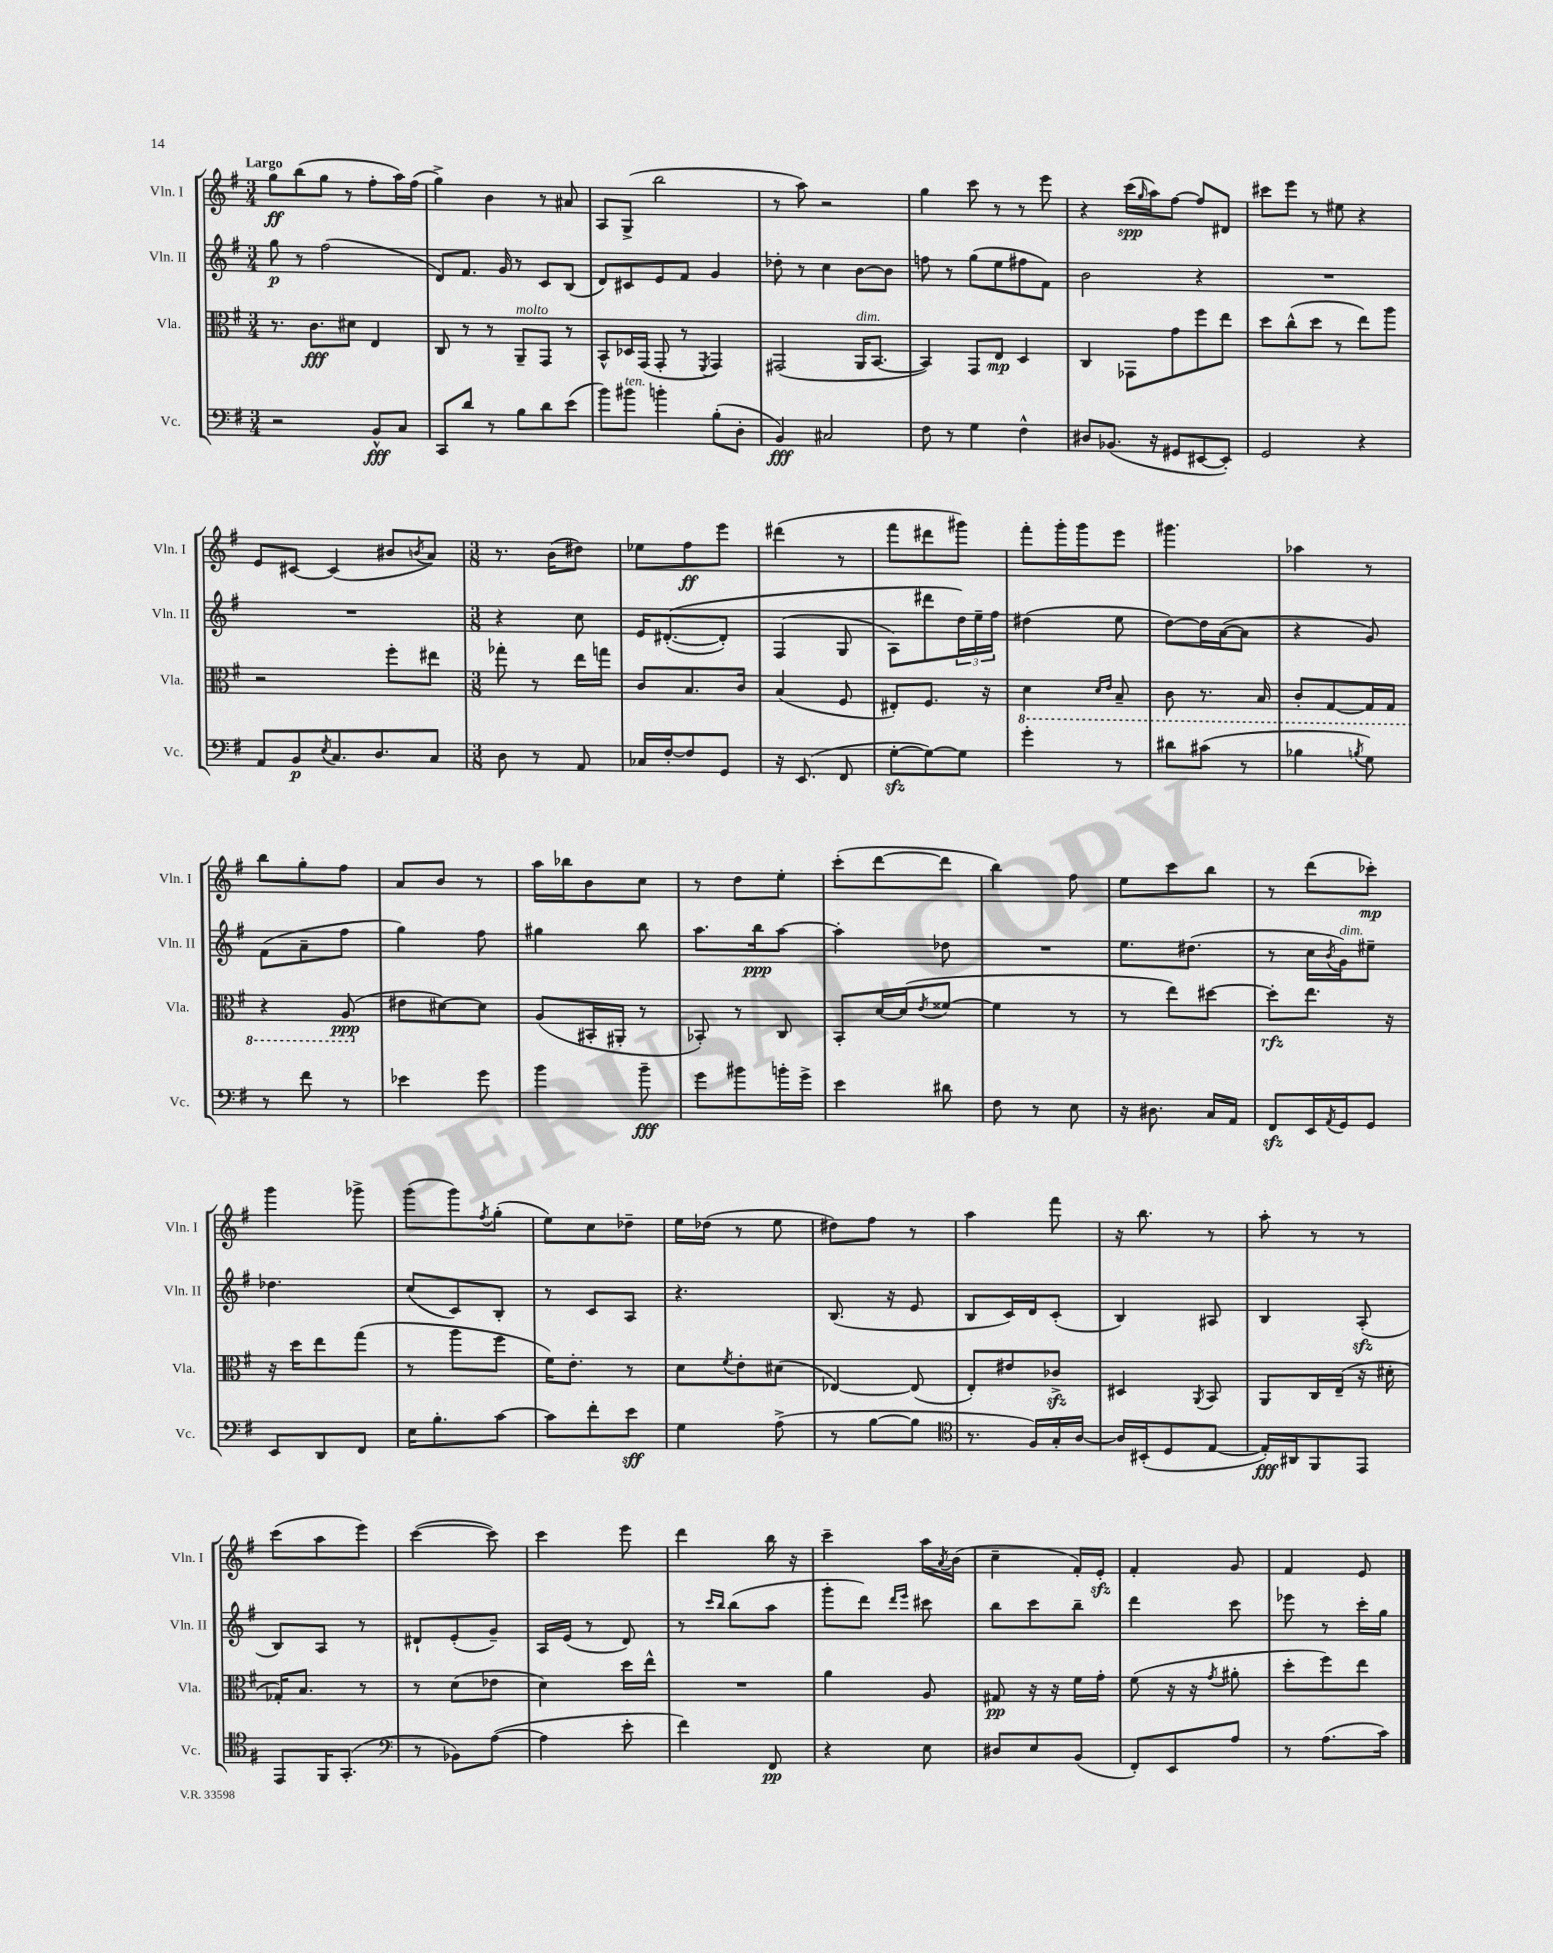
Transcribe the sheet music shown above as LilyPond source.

<<
\new StaffGroup <<
\new Staff = "s0" \with { instrumentName = "Vln. I" shortInstrumentName = "Vln. I" } {
    \clef treble \key g \major \numericTimeSignature \time 3/4 \tempo "Largo"
    g''8\ff b''8( g''8 r8 fis''8-. a''16) fis''16( |
    g''4->) b'4 r8 ais'8 |
    a8 g8->( b''2 |
    r8 a''8) r2 |
    g''4 c'''8 r8 r8 e'''8 |
    r4 c'''16\spp( \grace { g''16 } a''16) fis''8~ fis''8 dis'8 |
    cis'''8 e'''8 r8 eis''8 r4 |
    e'8 cis'8~ cis'4( bis'8 \acciaccatura { b'8 } a'8) |
    \numericTimeSignature \time 3/8 r8. b'16( dis''8) |
    ees''8 fis''8\ff e'''8 |
    dis'''4( r8 |
    fis'''8 dis'''8 gis'''8) |
    fis'''8-. g'''16-. g'''16 e'''8 |
    gis'''4. |
    aes''4 r8 |
    b''8 g''8-. fis''8 |
    a'8 b'8 r8 |
    a''16 bes''16 b'8 c''8 |
    r8 d''8 e''8-. |
    c'''8-.( d'''8~ d'''8 |
    b''4) fis''8 |
    e''8 c'''8 b''8 |
    r8 d'''8( ces'''8-.\mp) |
    g'''4 ges'''8-> |
    g'''8( g'''8) \acciaccatura { fis''8 } g''8-.( |
    e''8) c''8 des''8-- |
    e''16 des''16( r8 e''8 |
    dis''8) fis''8 r8 |
    a''4 fis'''8 |
    r16 b''8. r8 |
    a''8-. r8 r8 |
    c'''8( a''8 e'''8) |
    c'''4~( c'''8) |
    c'''4 e'''8 |
    d'''4 b''16 r16 |
    c'''4-- a''16 \acciaccatura { a'8 } b'16( |
    c''4-- fis'16-.) e'16-.\sfz |
    fis'4-. g'8 |
    fis'4 e'8 \bar "|." |
}
\new Staff = "s1" \with { instrumentName = "Vln. II" shortInstrumentName = "Vln. II" } {
    \clef treble \key g \major \numericTimeSignature \time 3/4
    g''8\p r8 fis''2( |
    d'8) fis'8. g'16 r8 c'8 b8( |
    d'8) cis'8 e'8 fis'8 g'4 |
    des''8-. r8 c''4 b'8~ b'8 |
    f''8 r8 g''8( e''8 fis''8 fis'8) |
    b'2 r4 |
    R2. |
    R2. |
    \numericTimeSignature \time 3/8 r4 c''8 |
    e'16 dis'8.~-.(\( dis'8-.) |
    fis4( g8 |
    a8) dis'''8 \tuplet 3/2 { d''16\) e''16-- fis''16 } |
    dis''4( e''8 |
    d''8~) d''16 a'16~( a'8 |
    r4 g'8) |
    fis'8( a'8-- fis''8 |
    g''4) fis''8 |
    gis''4 b''8 |
    a''8. b''16\ppp a''8~ |
    a''4-. des''8 |
    R4. |
    e''8. dis''8.( |
    r8 c''16 \acciaccatura { b'8 } g'16^\markup { \italic "dim." }) eis''8-- |
    des''4. |
    c''8( c'8) b8-. |
    r8 c'8 a8 |
    r4. |
    b8.( r16 e'8 |
    b8 c'16) d'16 c'8-.( |
    b4) ais8 |
    b4 a8-.\sfz( |
    b8) a8 r8 |
    dis'8-! e'8-.( g'8--) |
    a16 e'16( r8 d'8) |
    r8 \grace { c'''16 b''16 } b''8( a''8 |
    g'''8-. d'''8) \grace { d'''16 e'''16 } cis'''8 |
    b''8 c'''8 b''8-- |
    d'''4 c'''8 |
    ees'''8 r8 c'''16-. g''16 \bar "|." |
}
\new Staff = "s2" \with { instrumentName = "Vla." shortInstrumentName = "Vla." } {
    \clef alto \key g \major \numericTimeSignature \time 3/4
    r8. c'8.\fff dis'8 e4 |
    c8 r8 r8 a,8--^\markup { \italic "molto" } g,8 r8 |
    b,8-^ des16 g,16( g,8-. r8 \acciaccatura { fis,8 } g,4) |
    gis,2( a,16^\markup { \italic "dim." } b,8.~ |
    b,4) g,8 e8\mp d4 |
    c4 ges,8 g'8 fis''8 e''8 |
    d''8 c''8-^( d''8 r8 e''8) a''8 |
    r2 fis''8-. eis''8 |
    \numericTimeSignature \time 3/8 ges''8-. r8 e''16 g''16 |
    c'8 b8. c'16 |
    b4( fis8 |
    eis8-.) fis8. r16 |
    \ottava #-1 d4 \grace { d16 e16 } b,8-- |
    c8 r8. b,16 |
    c8-. g,8~ g,16 g,16 |
    r4 a,8\ppp( \ottava #0 |
    eis'8 dis'8~) dis'8 |
    a8( bis,16-. ais,16-. r8 |
    bes,8-.) r8 c8 |
    b,8-. d'16~ d'16( \acciaccatura { e'8 } fisis'8~ |
    fisis'4 r8 |
    r8 e''8) dis''8~ |
    dis''8-.\rfz e''8. r16 |
    r16 d''16 e''8 g''8( |
    r8 a''8 fis''8 |
    fis'16) e'8.-. r8 |
    d'8 \acciaccatura { fis'8 } e'8-. dis'8( |
    ees4~) ees8( |
    e8-.) eis'8 ces'8->\sfz |
    dis4 \acciaccatura { a,8 } b,8 |
    a,8 c16 e16--( r16 dis'16-. |
    ges16-.) b8. r8 |
    r8 d'8( ees'8 |
    d'4) d''16 e''16-^ |
    R4. |
    a'4 a8 |
    gis8\pp r16 r16 fis'16 g'16-. |
    fis'8( r16 r16 \acciaccatura { g'8 } ais'8-. |
    d''8-. fis''8) e''8 \bar "|." |
}
\new Staff = "s3" \with { instrumentName = "Vc." shortInstrumentName = "Vc." } {
    \clef bass \key g \major \numericTimeSignature \time 3/4
    r2 b,8-^\fff c8 |
    c,8 d'8 r8 b8 d'8 e'8( |
    b'8) bis'8^\markup { \italic "ten." } b'4-. b8-.( d8-. |
    b,4\fff) cis2 |
    fis8 r8 g4 fis4-^ |
    dis8 bes,8.( r16 gis,8 eis,8~ eis,8-.) |
    g,2 r4 |
    a,8 b,8\p \acciaccatura { e8 } c8. d8. c8 |
    \numericTimeSignature \time 3/8 d8 r8 a,8 |
    ces16 fis16~-. fis8 g,8 |
    r16 e,8.( fis,8 |
    g8~-.\sfz g8~) g8 |
    g'4-. r8 |
    dis'8 cis'8( r8 |
    bes4 \acciaccatura { b8 } g8) |
    r8 fis'8 r8 |
    ees'4 g'8 |
    b'4 b'8--\fff |
    g'8 bis'8 b'16-. g'16-> |
    e'4 dis'8 |
    fis8 r8 e8 |
    r16 dis8. c16 a,16 |
    fis,8\sfz e,16 \acciaccatura { a,8 } g,16 g,8 |
    e,8 d,8 fis,8 |
    e16 b8.-. c'8~ |
    c'8 fis'8-. e'8\sff |
    g4 a8->( |
    r8 b8~ b8 |
    \clef tenor r8. fis16) g16-. a16~ |
    a16 bis,16-.( d8 e8~ |
    e16-.\fff) ais,16 fis,8 e,8 |
    e,8 fis,16 g,8.-.( |
    \clef bass r8 bes,8) a8~( |
    a4 e'8-. |
    fis'4) fis,8\pp |
    r4 e8 |
    dis8 e8 b,8( |
    fis,8-.) e,8 a8 |
    r8 a8.( c'16) \bar "|." |
}
>>
>>
\layout { \context { \Score \remove "Bar_number_engraver" } }
